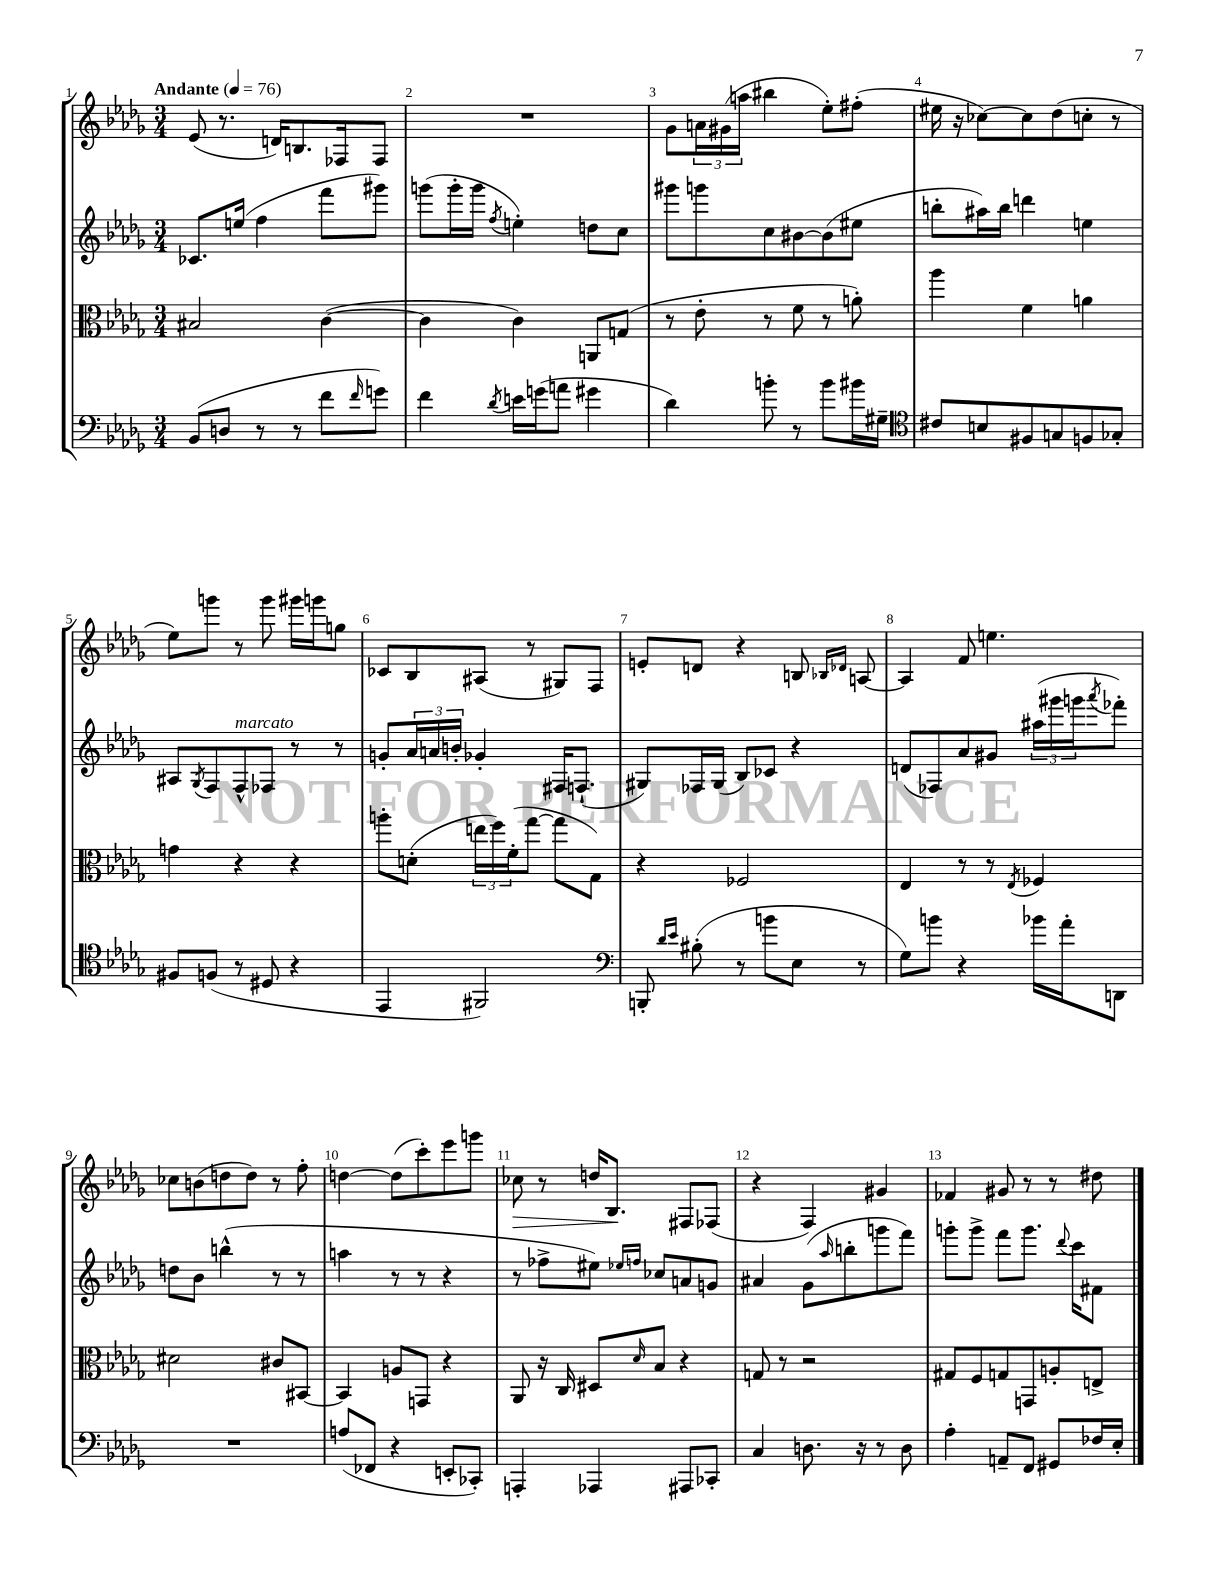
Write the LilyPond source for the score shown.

<<
\new StaffGroup <<
\new Staff = "s0" {
    \clef treble \key des \major \numericTimeSignature \time 3/4 \tempo "Andante" 4 = 76
    ees'8( r8. d'16) b8. fes16 fes8 |
    R2. |
    ges'8 \tuplet 3/2 { a'16 gis'16( a''16 } bis''4 ees''8-.) fis''8-.( |
    eis''16 r16 ces''8~) ces''8 des''8( c''8-. r8 |
    ees''8) g'''8 r8 g'''8 gis'''16 g'''16 g''8 |
    ces'8 bes8 ais8( r8 gis8) f8 |
    e'8-. d'8 r4 b8 \grace { bes16 des'16 } a8~ |
    a4 f'8 e''4. |
    ces''8 b'8( d''8 d''8) r8 f''8-. |
    d''4~ d''8( c'''8-.) ees'''8 g'''8 |
    ces''8\> r8 d''16 bes8.\! fis8 fes8( |
    r4 f4) gis'4 |
    fes'4 gis'8 r8 r8 dis''8 \bar "|." |
}
\new Staff = "s1" {
    \clef treble \key des \major \numericTimeSignature \time 3/4
    ces'8. e''16( f''4 f'''8 gis'''8) |
    g'''8( g'''16-. g'''16 \acciaccatura { f''8 } e''4-.) d''8 c''8 |
    gis'''8 g'''8 c''8 bis'8~ bis'8( eis''8 |
    b''8-. ais''16) b''16 d'''4 e''4 |
    ais8 \acciaccatura { ges8 } f8 f8-^^\markup { \italic "marcato" } fes8 r8 r8 |
    g'8-. \tuplet 3/2 { aes'16 a'16 b'16-. } ges'4-. fis16 f8.-!( |
    gis8) fes16 gis16( bes8) ces'8 r4 |
    d'8( fes8) aes'8 gis'8 \tuplet 3/2 { ais''16( gis'''16 g'''16 } \acciaccatura { aes'''8 } fes'''8-.) |
    d''8 bes'8 b''4-^( r8 r8 |
    a''4 r8 r8 r4 |
    r8 fes''8-> eis''8) \grace { ees''16 f''16 } ces''8 a'8 g'8 |
    ais'4 ges'8( \grace { aes''16 } b''8-. g'''8 f'''8) |
    g'''8-. g'''8-> f'''8 g'''8. \appoggiatura { des'''8 } c'''16 fis'8 \bar "|." |
}
\new Staff = "s2" {
    \clef alto \key des \major \numericTimeSignature \time 3/4
    bis2 c'4~( |
    c'4 c'4) a,8 g8( |
    r8 ees'8-. r8 f'8 r8 a'8-.) |
    aes''4 f'4 a'4 |
    g'4 r4 r4 |
    a''8-. d'8-.( \tuplet 3/2 { e''16 f''16) f'16-.( } ges''8~ ges''8 ges8) |
    r4 fes2 |
    ees4 r8 r8 \acciaccatura { ees8 } fes4 |
    dis'2 cis'8 bis,8~ |
    bis,4 a8 g,8 r4 |
    aes,8 r16 c16 dis8 \grace { des'16 } bes8 r4 |
    g8 r8 r2 |
    gis8 f8 g8 g,8 a8-. e8-> \bar "|." |
}
\new Staff = "s3" {
    \clef bass \key des \major \numericTimeSignature \time 3/4
    bes,8( d8 r8 r8 f'8 \grace { f'16 } g'8) |
    f'4 \acciaccatura { des'8 } e'16 g'16( a'8 gis'4 |
    des'4) b'8-. r8 b'8 bis'16 gis16-- |
    \clef tenor cis'8 b8 fis8 g8 f8 ges8-. |
    fis8 f8( r8 dis8 r4 |
    ees,4 fis,2) |
    \clef bass b,,8-. \grace { des'16 ees'16 } bis8-.( r8 b'8 ees8 r8 |
    ges8) b'8 r4 bes'16 aes'16-. d,8 |
    R2. |
    a8( fes,8 r4 e,8-. ces,8-.) |
    a,,4-. aes,,4 ais,,8 ces,8-. |
    c4 d8. r16 r8 d8 |
    aes4-. a,8-- f,8 gis,8 fes16 ees16-. \bar "|." |
}
>>
>>
\layout { \context { \Score \override BarNumber.break-visibility = ##(#f #t #t) barNumberVisibility = #all-bar-numbers-visible } }
